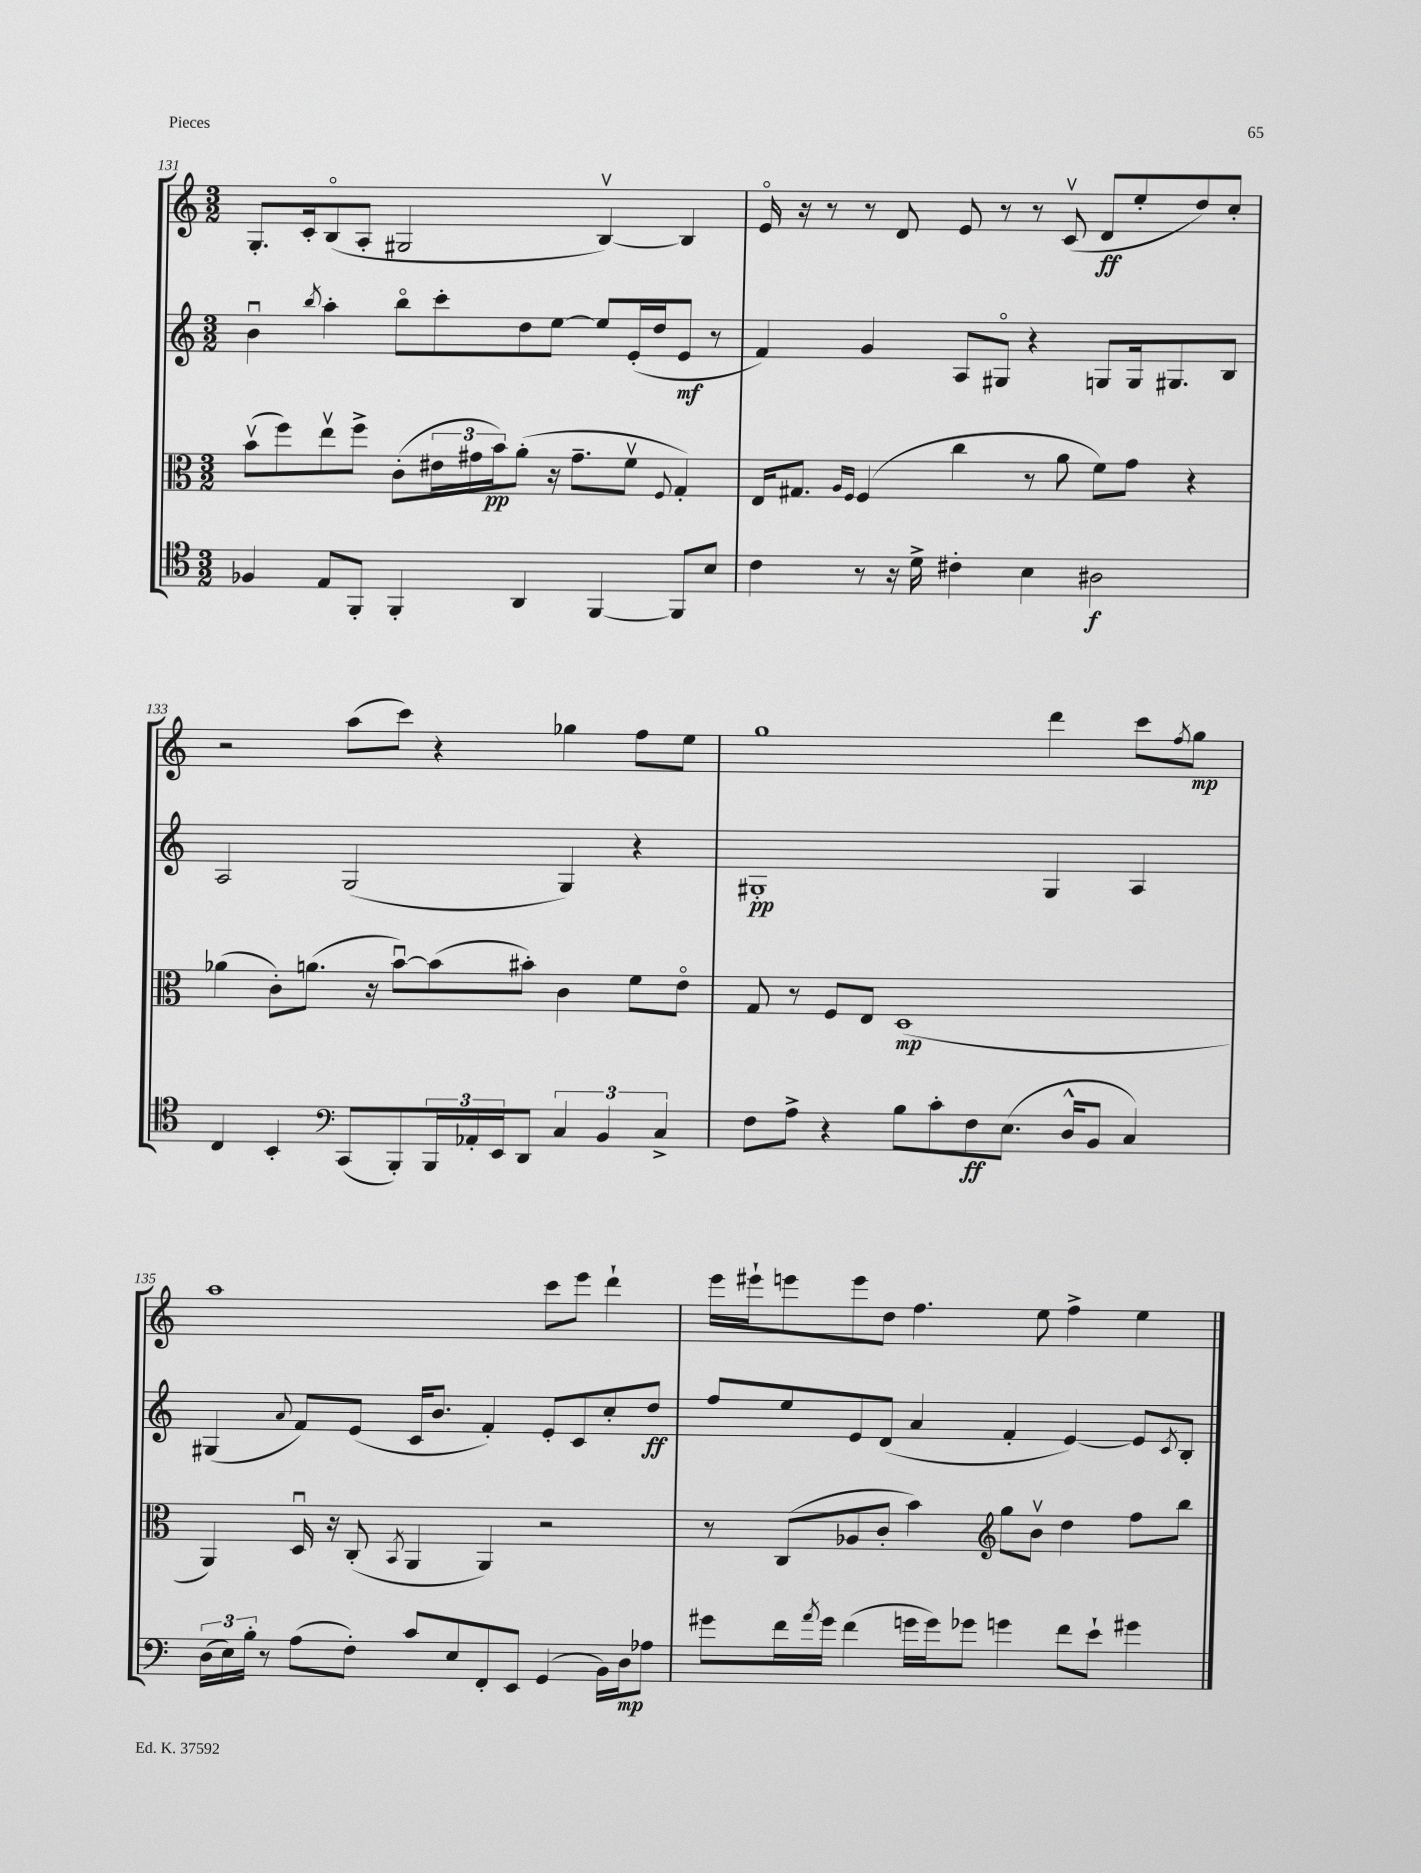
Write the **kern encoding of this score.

**kern	**kern	**kern	**kern
*staff4	*staff3	*staff2	*staff1
*clefC4	*clefC3	*clefG2	*clefG2
*k[]	*k[]	*k[]	*k[]
*M3/2	*M3/2	*M3/2	*M3/2
4F-	(8bv	4bu	8.G'
.	8ff)	.	.
.	.	.	16c'
.	.	8qbb	.
8E	8eev	4aa'	(8Bo
8FF'	8ff^	.	8A'
4FF'	(8c'	8bbo	2G#
.	24e#	8ccc'	.
.	24g#	.	.
.	24b)	.	.
4AA	(8a'	8dd	.
.	16r	[8ee	.
.	8.g#~	.	.
[4FF	.	8ee]	[4Bv)
.	8fv	(16e'	.
.	.	16dd	.
.	8qqF	.	.
8FF]	4G')	8e	4B]
8B	.	8r	.
=	=	=	=
4c	16E	4f)	16eo
.	8.G#	.	16r
.	.	.	8r
.	16qqA	.	.
.	16qqF	.	.
8r	(4F	4g	8r
16r	.	.	8d
16d^	.	.	.
4c#'	4cc	8A	8e
.	.	8G#o	8r
4B	8r	4r	8r
.	8a	.	(8cv
2A#	8f)	8G	8d
.	8g	16G	8ee'
.	.	8.G#	.
.	4r	.	8dd)
.	.	8B	8cc'
=	=	=	=
4C	(4a-	2A	2r
4BB'	8c')	.	.
.	(8.a	.	.
*clefF4	*	*	*
(8CC	.	(2G	(8aa
.	16r	.	.
8BBB')	[8bu)	.	8ccc)
24BBB	(8b]	.	4r
24AA-'	.	.	.
24EE	.	.	.
8DD	8b#')	.	.
6C	4c	4G)	4gg-
6BB	.	.	.
.	8f	4r	8ff
6C^	.	.	.
.	8eo	.	8ee
=	=	=	=
8F	8G	1G#'	1gg
8A^	8r	.	.
4r	8F	.	.
.	8E	.	.
8B	(1D	.	.
8c'	.	.	.
8F	.	.	.
(8.E	.	.	.
.	.	4G#	4ddd
16D^^	.	.	.
8BB	.	.	.
4C)	.	4A	8ccc
.	.	.	8qff
.	.	.	8gg
=	=	=	=
(24D	4AA)	(4G#	1aa
24E)	.	.	.
24B'	.	.	.
8r	.	.	.
.	.	8qqa	.
(8A	16Du	8f)	.
.	16r	.	.
8F')	(8C'	(8e	.
.	8qBB	.	.
8c	4AA	16c	.
.	.	8.b	.
8E	.	.	.
8FF'	4AA)	4f')	.
8EE	.	.	.
(4GG	2r	8e'	8ccc
.	.	8c	8eee
16BB)	.	8cc'	4ddd`
16D	.	.	.
8A-	.	8dd	.
=	=	=	=
8g#	8r	8ff	16eee
.	.	.	16eee#`
16f	(8C	8ee	8eee
8qa	.	.	.
16g#	.	.	.
(4f	8A-	8e	8eee
.	8c'	(8d	8dd
16g	4b)	4a	4.ff
16g)	.	.	.
8g-	.	.	.
*	*clefG2	*	*
4g	8gg	4f'	.
.	8bv	.	8ee
8f	4dd	[4e)	4ff^
8e`	.	.	.
4g#	8ff	8e]	4ee
.	.	8qc	.
.	8bb	8B'	.
==	==	==	==
*-	*-	*-	*-
